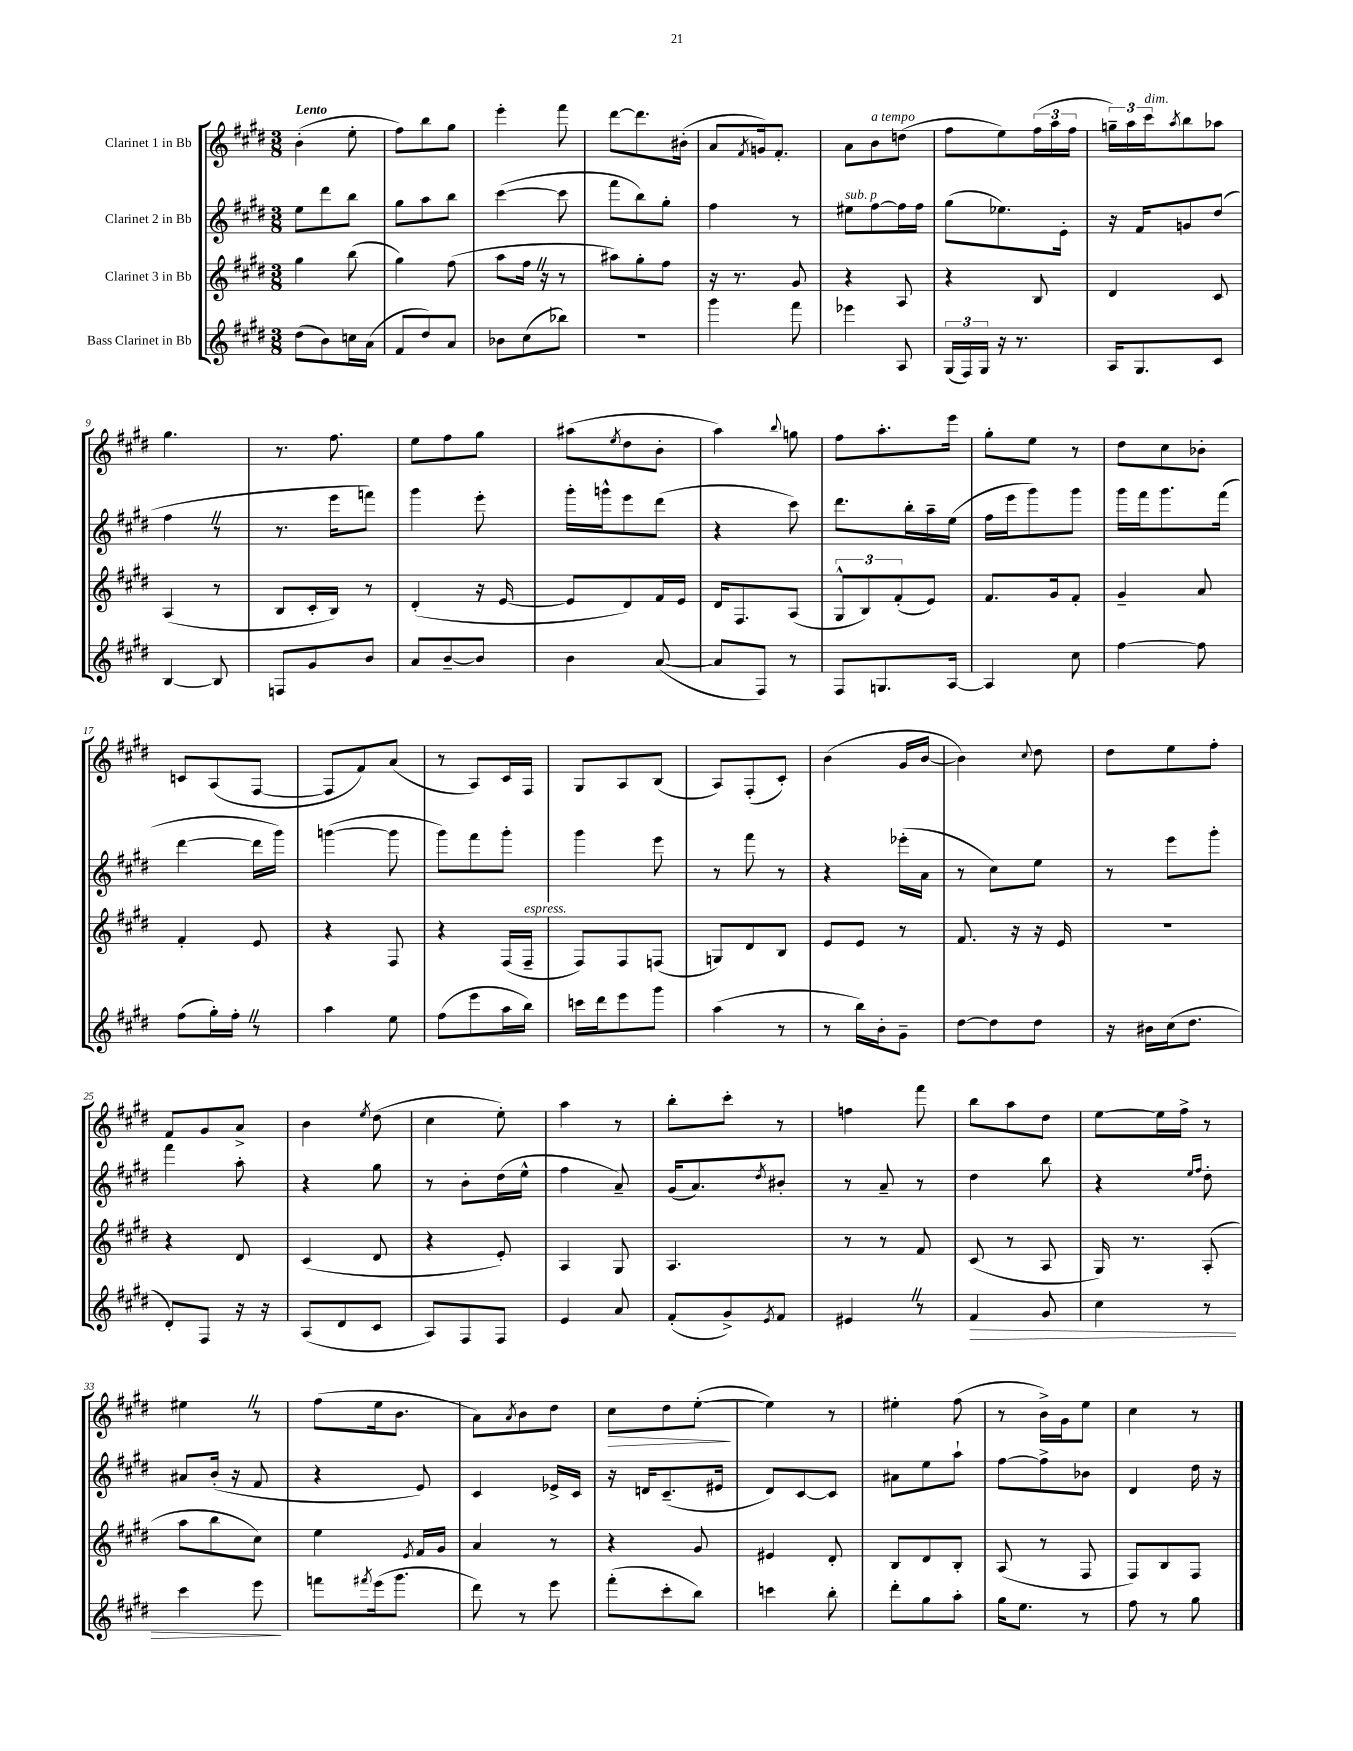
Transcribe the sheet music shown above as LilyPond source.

<<
\new StaffGroup <<
\new Staff = "s0" \with { instrumentName = "Clarinet 1 in Bb" } {
    \clef treble \key e \major \numericTimeSignature \time 3/8 \tempo "Lento"
    b'4-.( e''8-. |
    fis''8) b''8 gis''8 |
    e'''4-. fis'''8 |
    dis'''8~ dis'''8. bis'16-.( |
    a'8 \acciaccatura { fis'8 } g'16) fis'8.-. |
    a'8 b'8^\markup { \italic "a tempo" } d''8( |
    fis''8 e''8) \tuplet 3/2 { fis''16( a''16 fis''16 } |
    \tuplet 3/2 { g''16--) a''16 cis'''16^\markup { \italic "dim." } } \acciaccatura { a''8 } b''8 aes''8 |
    gis''4. |
    r8. fis''8. |
    e''8 fis''8 gis''8 |
    ais''8( \acciaccatura { e''8 } dis''8 b'8-. |
    a''4) \appoggiatura { b''8 } g''8 |
    fis''8 a''8.-. e'''16 |
    gis''8-. e''8 r8 |
    dis''8 cis''8 bes'8-. |
    c'8 a8( fis8~ |
    fis8 fis'8) a'8( |
    r8 a8) cis'16 fis16 |
    gis8 a8 b8( |
    a8) fis8-.( cis'8-.) |
    b'4( gis'16 b'16~ |
    b'4) \appoggiatura { cis''8 } dis''8 |
    dis''8 e''8 fis''8-. |
    fis'8 gis'8 a'8-> |
    b'4 \acciaccatura { e''8 } dis''8( |
    cis''4 e''8-.) |
    a''4 r8 |
    b''8-. cis'''8-. r8 |
    f''4 fis'''8 |
    b''8 a''8 dis''8 |
    e''8~ e''16 fis''16-> r8 |
    eis''4 \once \override BreathingSign.text = \markup { \musicglyph "scripts.caesura.straight" } \breathe r8 |
    fis''8( e''16 b'8. |
    a'8) \acciaccatura { a'8 } b'8 dis''8 |
    cis''8\> dis''8 e''8~-.\!( |
    e''4) r8 |
    eis''4-. fis''8( |
    r8 b'16->) gis'16 e''8 |
    cis''4 r8 \bar "|." |
}
\new Staff = "s1" \with { instrumentName = "Clarinet 2 in Bb" } {
    \clef treble \key e \major \numericTimeSignature \time 3/8
    e''8 dis'''8 b''8 |
    gis''8 a''8 b''8 |
    cis'''4~( cis'''8 |
    fis'''8 b''8) gis''8-. |
    fis''4 r8 |
    eis''8^\markup { \italic "sub. p" } fis''8~ fis''16 fis''16 |
    gis''8( ees''8.) e'16-. |
    r16 fis'16 g'8 dis''8( |
    fis''4 \once \override BreathingSign.text = \markup { \musicglyph "scripts.caesura.straight" } \breathe r8 |
    r8. e'''16 f'''8) |
    gis'''4 e'''8-. |
    gis'''16-. g'''16-^ e'''8 dis'''8( |
    r4 cis'''8) |
    dis'''8. b''16-. a''16-- e''16( |
    fis''16 e'''16 gis'''8) gis'''8 |
    gis'''16 fis'''16 gis'''8. fis'''16( |
    dis'''4~ dis'''16 gis'''16) |
    g'''4~( g'''8 |
    gis'''8) fis'''8 gis'''8-. |
    gis'''4 e'''8 |
    r8 fis'''8 r8 |
    r4 ees'''16-.( a'16 |
    r8 cis''8) e''8 |
    r8 e'''8 gis'''8-. |
    fis'''4 a''8-. |
    r4 gis''8 |
    r8 b'8-. dis''16( e''16-^ |
    fis''4 a'8--) |
    gis'16( a'8.) \acciaccatura { dis''8 } bis'8-. |
    r8 a'8-- r8 |
    dis''4 b''8 |
    r4 \grace { e''16 fis''16 } dis''8-. |
    ais'8 b'16-.( r16 fis'8 |
    r4 e'8) |
    cis'4 ees'16-> cis'16 |
    r16 d'16 cis'8.--( eis'16 |
    dis'8) cis'8~ cis'8 |
    ais'8 e''8 a''8-! |
    fis''8~ fis''8-> bes'8 |
    dis'4 dis''16 r16 \bar "|." |
}
\new Staff = "s2" \with { instrumentName = "Clarinet 3 in Bb" } {
    \clef treble \key e \major \numericTimeSignature \time 3/8
    gis''4 b''8( |
    gis''4) fis''8( |
    a''8 fis''16 \once \override BreathingSign.text = \markup { \musicglyph "scripts.caesura.straight" } \breathe r16 r8 |
    ais''8) gis''8-. fis''8 |
    r16 r8. gis'8 |
    r4 a8 |
    r4 b8 |
    dis'4 cis'8 |
    a4( r8 |
    b8 cis'16-. b16) r8 |
    dis'4-.( r16 e'16~ |
    e'8 dis'8) fis'16 e'16 |
    dis'16 fis8. a8( |
    \tuplet 3/2 { gis8-^ b8) fis'8-.( } e'8) |
    fis'8. gis'16 fis'8-. |
    gis'4-- a'8 |
    fis'4-. e'8 |
    r4 fis8 |
    r4 fis16( fis16--^\markup { \italic "espress." } |
    fis8) fis8 f8( |
    g8) dis'8 b8 |
    e'8 e'8 r8 |
    fis'8. r16 r16 e'16 |
    R4. |
    r4 dis'8 |
    cis'4( dis'8 |
    r4 e'8-.) |
    a4 gis8 |
    a4. |
    r8 r8 fis'8 |
    cis'8( r8 a8 |
    gis16) r8. a8-.( |
    a''8 b''8 cis''8) |
    e''4 \acciaccatura { e'8 } fis'16 gis'16 |
    a'4 r8 |
    r4 gis'8 |
    eis'4 dis'8-. |
    b8 dis'8 b8-. |
    a8( r8 fis8 |
    fis8) b8 fis8 \bar "|." |
}
\new Staff = "s3" \with { instrumentName = "Bass Clarinet in Bb" } {
    \clef treble \key e \major \numericTimeSignature \time 3/8
    dis''8( b'8) c''16 a'16( |
    fis'8 dis''8) a'8 |
    bes'8 cis''8( bes''8) |
    R4. |
    gis'''4 fis'''8 |
    ees'''4 a8 |
    \tuplet 3/2 { gis16( fis16) gis16 } r16 r8. |
    a16 gis8. cis'8 |
    b4~ b8 |
    f8 gis'8 b'8 |
    a'8 b'8~-- b'8 |
    b'4 a'8~( |
    a'8 fis8) r8 |
    fis8 g8. a16~ |
    a4 cis''8 |
    fis''4~ fis''8 |
    fis''8( gis''16-.) fis''16-. \once \override BreathingSign.text = \markup { \musicglyph "scripts.caesura.straight" } \breathe r8 |
    a''4 e''8 |
    fis''8( e'''8 a''16 b''16) |
    c'''16 dis'''16 e'''8 gis'''8 |
    a''4( r8 |
    r8 b''16) b'16-. gis'8-- |
    dis''8~ dis''8 dis''8 |
    r16 bis'16 cis''16( dis''8. |
    dis'8-.) fis8 r16 r16 |
    a8( dis'8 cis'8 |
    a8) fis8 fis8 |
    e'4 a'8 |
    fis'8-.( gis'8->) \acciaccatura { e'8 } fis'8 |
    eis'4 \once \override BreathingSign.text = \markup { \musicglyph "scripts.caesura.straight" } \breathe r8 |
    fis'4\> gis'8 |
    cis''4 r8 |
    cis'''4 e'''8\! |
    f'''8 \acciaccatura { fis'''8 } e'''16( gis'''8. |
    dis'''8) r8 e'''8 |
    fis'''8-.( cis'''8-. b''8) |
    c'''4 b''8-. |
    dis'''8-. gis''8 a''8-. |
    gis''16 e''8. r8 |
    fis''8 r8 gis''8 \bar "|." |
}
>>
>>
